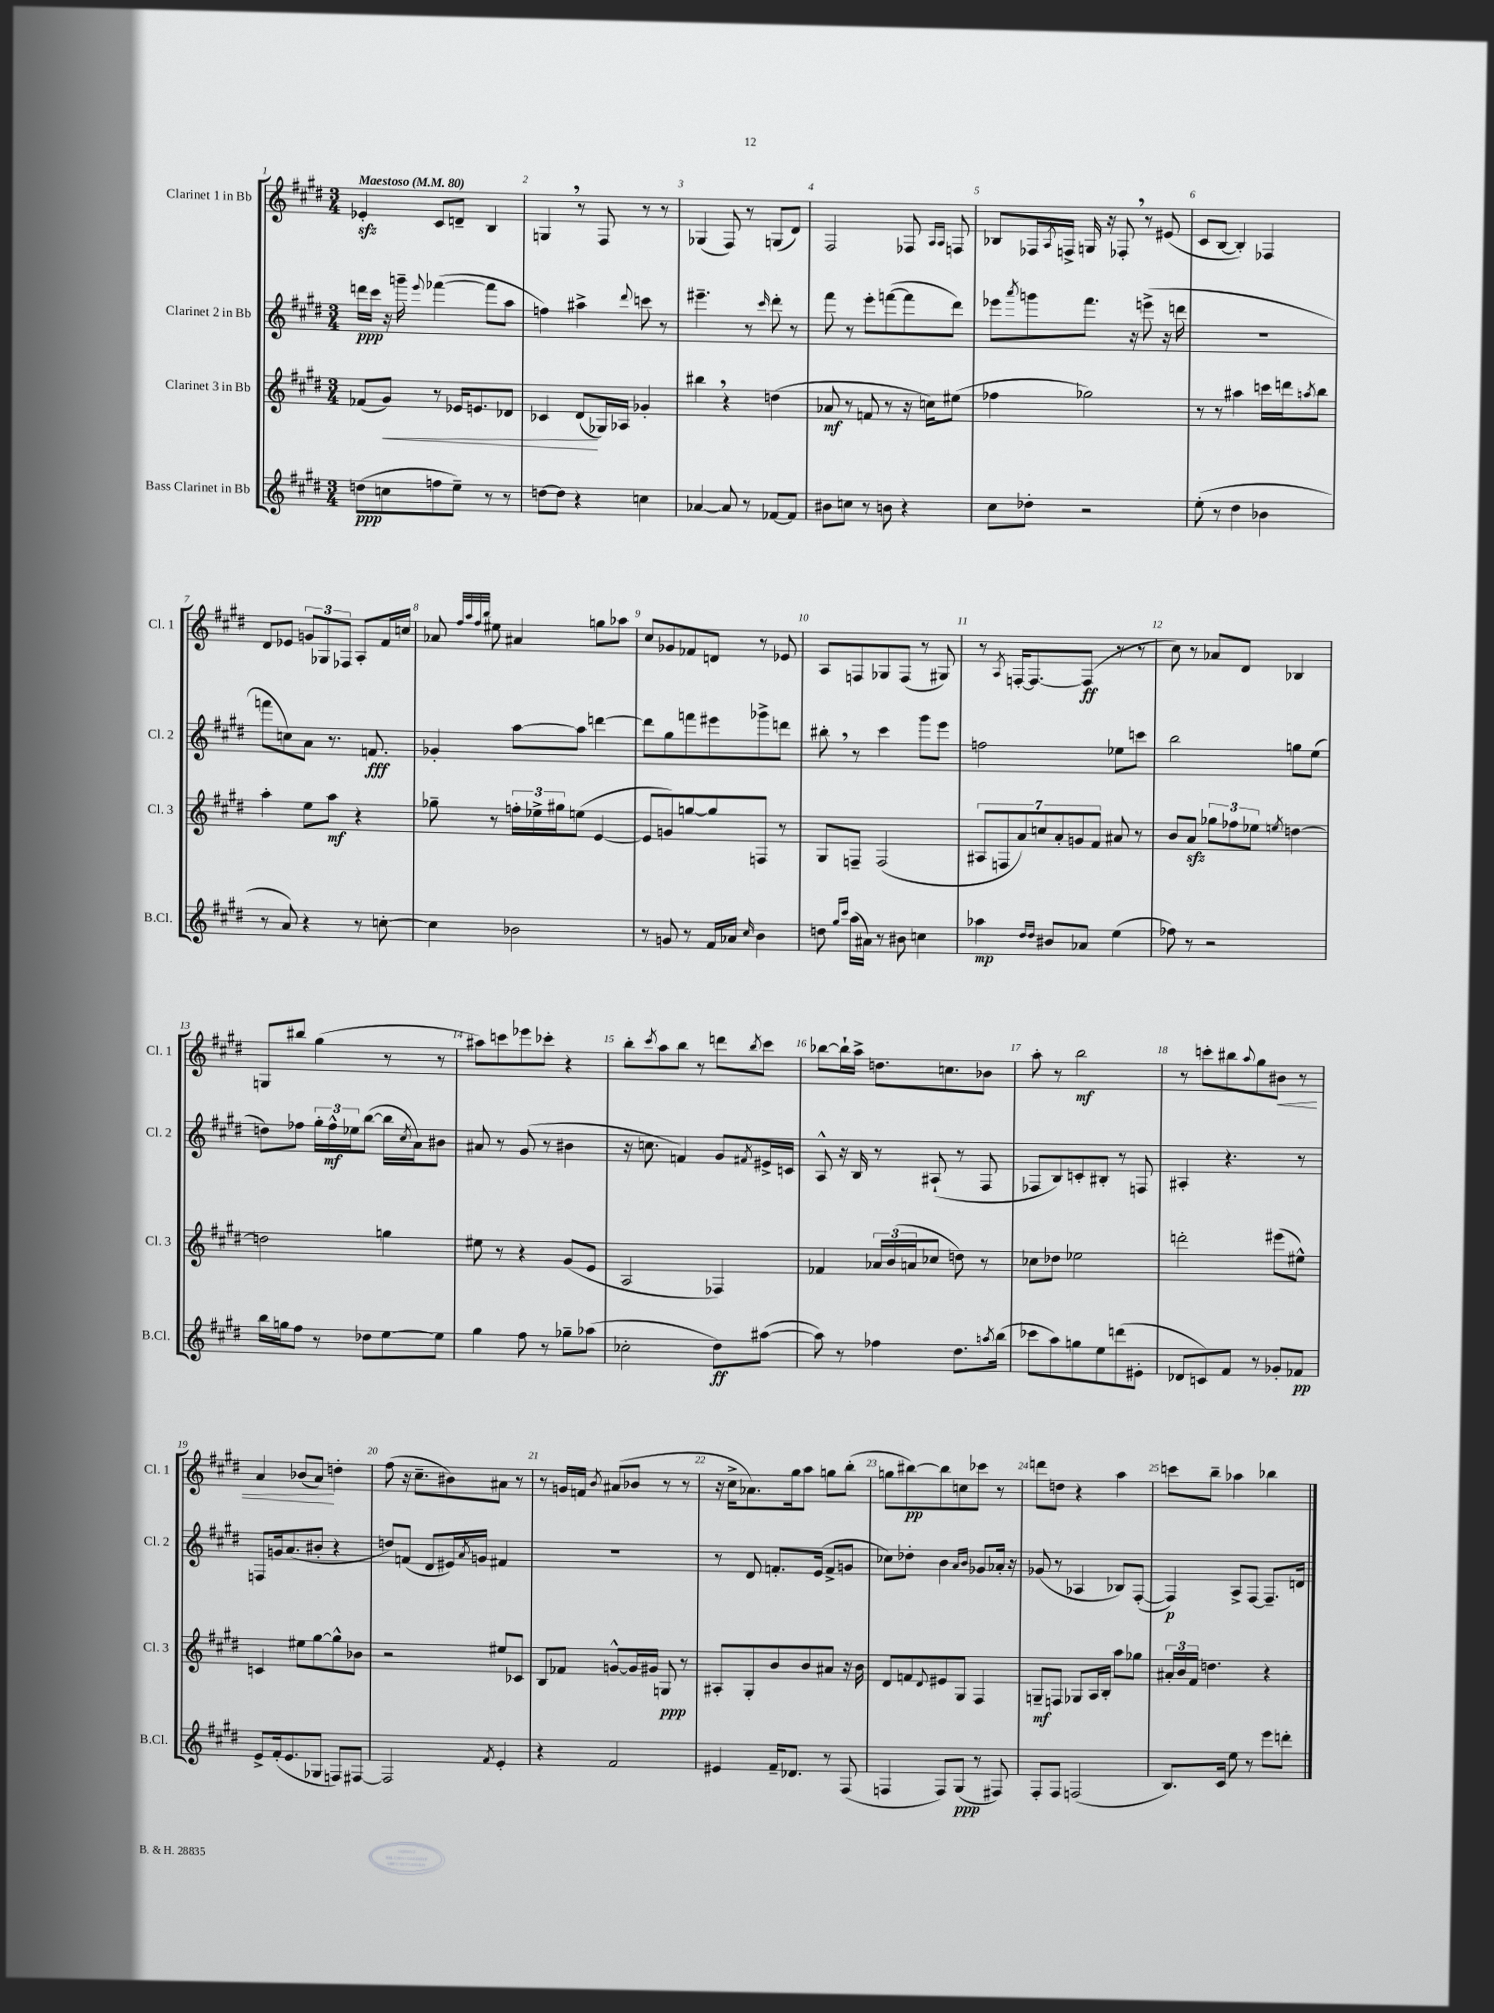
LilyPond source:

<<
\new StaffGroup <<
\new Staff = "s0" \with { instrumentName = "Clarinet 1 in Bb" shortInstrumentName = "Cl. 1" } {
    \clef treble \key e \major \numericTimeSignature \time 3/4 \tempo "Maestoso" 4 = 80
    ees'4-.\sfz cis'8 d'8-- b4 |
    g4 \breathe r8 fis8 r8 r8 |
    ges4( fis8) r8 g8( dis'8) |
    fis2 fes8 \grace { a16 a16 } f8 |
    bes8 fes16 \acciaccatura { a8 } f16-> g16 r16 fes8-. \breathe r8 eis'8( |
    cis'8 b8~ b4-.) fes4 |
    dis'8 ees'8 \tuplet 3/2 { g'8 ges8 fes8 } a8-. fis'16 c''16 |
    aes'8 \grace { fis''32 a''32 fis''32 b''32 } eis''8 ais'4 g''8 aes''8 |
    cis''8 ges'8 fes'8 d'8 r8 ees'8 |
    a8 f8 ges8 f8( r8 gis8) |
    r8 \acciaccatura { a8 } f16~-. f8.~ f8\ff( r8 r8 |
    cis''8) r8 aes'8 dis'8 bes4 |
    g8 bis''8 gis''4( r8 r8 |
    ais''8) c'''8 ees'''8 ces'''8-. r4 |
    b''8-. \acciaccatura { cis'''8 } a''8 b''8 r8 d'''8 \acciaccatura { b''8 } cis'''8 |
    bes''8~ bes''16-! a''16-> d''8. c''8. bes'8 |
    a''8-. r8 b''2\mf |
    r8 c'''8-. bis''8 \appoggiatura { a''8 } gis''8 bis'8\< r8 |
    a'4 bes'8( a'8\!) d''4-. |
    fis''8( r16 cis''8.-- bis'8) ais'8 r8 |
    r8 g'16 f'16 \acciaccatura { b'8 } ais'8( bes'8 r8 r8 |
    r16 cis''16-> aes'8.) gis''16 a''8 g''8 b''8-.( |
    g''8 bis''8~\pp) bis''8 c''8 ces'''8 r8 |
    d'''8 d''8 r4 a''4 |
    c'''8 b''8-- aes''4 bes''4 \bar "|." |
}
\new Staff = "s1" \with { instrumentName = "Clarinet 2 in Bb" shortInstrumentName = "Cl. 2" } {
    \clef treble \key e \major \numericTimeSignature \time 3/4
    d'''16\ppp cis'''16 r16 g'''16-- \appoggiatura { e'''8 } fes'''4~( fes'''8 a''8 |
    f''4) ais''4-> \appoggiatura { dis'''8 } c'''8 r8 |
    eis'''4.-- r8 \grace { cis'''16 } dis'''8-. r8 |
    fis'''8 r8 e'''8-. f'''8~( f'''8 dis'''8) |
    ees'''8 \acciaccatura { a'''8 } g'''8 fis'''8. r16 e'''8->( r16 d'''16 |
    R2. |
    f'''8 c''8) a'8 r8. f'8.\fff |
    ges'4-. a''8~ a''8 d'''4~ |
    d'''8 gis''8 f'''8 eis'''8 ges'''8-> d'''8 |
    bis''8-. \breathe r8 cis'''4 gis'''8 e'''8 |
    f''2 ees''8 c'''8 |
    b''2 g''8 e''8( |
    d''8) fes''8 \tuplet 3/2 { gis''16-. fes''16-^\mf ees''16 } b''8~( b''16 \acciaccatura { cis''8 } a'16) bis'8 |
    ais'8 r8 gis'8( r8 bis'4 |
    r16 c''8. f'4) gis'8 \acciaccatura { fis'8 } eis'16-> c'16 |
    a8-^ r16 b16 r8 ais8-!( r8 fis8 |
    fes8 b8) c'8-. bis8-. r8 f8 |
    ais4-. r4. r8 |
    f8 g'16 a'8.( bis'8-. r4 |
    d''8) f'8( dis'8 eis'16) \acciaccatura { a'8 } g'16 fis'4 |
    R2. |
    r8 dis'8 f'8.-. e'16( f'8-> g'8 |
    ces''8) des''8-. b'4 \grace { a'16 b'16 } ges'8 aes'16-. r16 |
    ges'8( r8 aes4 bes8) fis8~-.( |
    fis4\p) a8-> fis8~ fis8.-- d'16 \bar "|." |
}
\new Staff = "s2" \with { instrumentName = "Clarinet 3 in Bb" shortInstrumentName = "Cl. 3" } {
    \clef treble \key e \major \numericTimeSignature \time 3/4
    fes'8( gis'8\<) r8 ees'16 e'8. des'8 |
    ces'4 dis'8\!( ges16) aes16 ges'4-. |
    bis''4 \breathe r4 d''4( |
    aes'8\mf r8 f'8 r8 r16 c''16) eis''8( |
    fes''4 ges''2) |
    r8 r8 ais''4 c'''16 d'''16 \acciaccatura { a''8 } b''8 |
    a''4-. e''8 a''8\mf r4 |
    ges''8-- r8 \tuplet 3/2 { f''16-. ees''16-> gis''16 } e''8( e'4~ |
    e'8 g'8) g''8~ g''8 f8 r8 |
    gis8 f8-- f2( |
    \tuplet 7/4 { ais8 f8 a'8) c''8 a'8-. g'8 fis'8 } ais'8 r8 |
    b'8 a'8\sfz \tuplet 3/2 { ges''8 fes''8 ees''8 } \acciaccatura { e''8 } d''4~ |
    d''2 g''4 |
    eis''8 r8 r4 gis'8( e'8 |
    a2 fes4) |
    fes'4 \tuplet 3/2 { aes'16 b'16( a'16 } ces''8 d''8) r8 |
    ces''8 des''8 ees''2 |
    d'''2-. eis'''8( eis''8-^) |
    c'4 eis''8 gis''8~ gis''8-^ bes'8 |
    r2 eis''8 ces'8 |
    b8 fes'8 g'8~-^ g'16 gis'16 g8\ppp r8 |
    ais8-. gis8-. b'8 b'8 ais'8 r16 b'16 |
    dis'8 f'8 \appoggiatura { dis'8 } eis'8 gis8 fis4 |
    g8--\mf f8 ges8 a16 b16-. a''8 ges''8 |
    \tuplet 3/2 { ais'16-. b'16 fis'16 } d''4. r4 \bar "|." |
}
\new Staff = "s3" \with { instrumentName = "Bass Clarinet in Bb" shortInstrumentName = "B.Cl." } {
    \clef treble \key e \major \numericTimeSignature \time 3/4
    d''8\ppp( c''8 f''8 e''8--) r8 r8 |
    d''8~ d''8 r4 c''4 |
    aes'4~ aes'8 r8 fes'8~ fes'8 |
    bis'8 c''8 r8 b'8 r4 |
    cis''8 des''8-. r2 |
    e''8-.( r8 dis''4 bes'4 |
    r8 a'8) r4 r8 c''8~-. |
    c''4 bes'2 |
    r8 g'8 r8 fis'16 aes'16 \grace { cis''16 } b'4 |
    d''8 \grace { gis''16 cis'''16 } a''16( ais'16) r8 bis'8 c''4 |
    aes''4\mp \grace { dis''16 dis''16 } bis'8 aes'8 e''4( |
    fes''8) r8 r2 |
    b''16 g''16 fis''8 r8 des''8 e''8~ e''8 |
    gis''4 fis''8 r8 ges''8-- aes''8( |
    ces''2-. dis''8\ff) ais''8~( |
    ais''8) r8 fes''4 dis''8. \acciaccatura { a''8 } b''16( |
    ces'''8 a''8) g''8 e''8 d'''8( eis'8-. |
    des'8 c'8) fis'8 r8 ges'8-. fes'8\pp |
    e'8-> fis'16-.( e'8. ges8 f8) fis8~ |
    fis2 \acciaccatura { fis'8 } e'4-. |
    r4 fis'2 |
    eis'4 fis'16-- des'8. r8 fis8( |
    f4 f8) gis8\ppp( r8 fis8) |
    fis8-. fis8 f2( |
    b8.) cis'16 e''8 r8 e'''8 d'''8-. \bar "|." |
}
>>
>>
\layout { \context { \Score \override BarNumber.break-visibility = ##(#f #t #t) barNumberVisibility = #all-bar-numbers-visible } }
